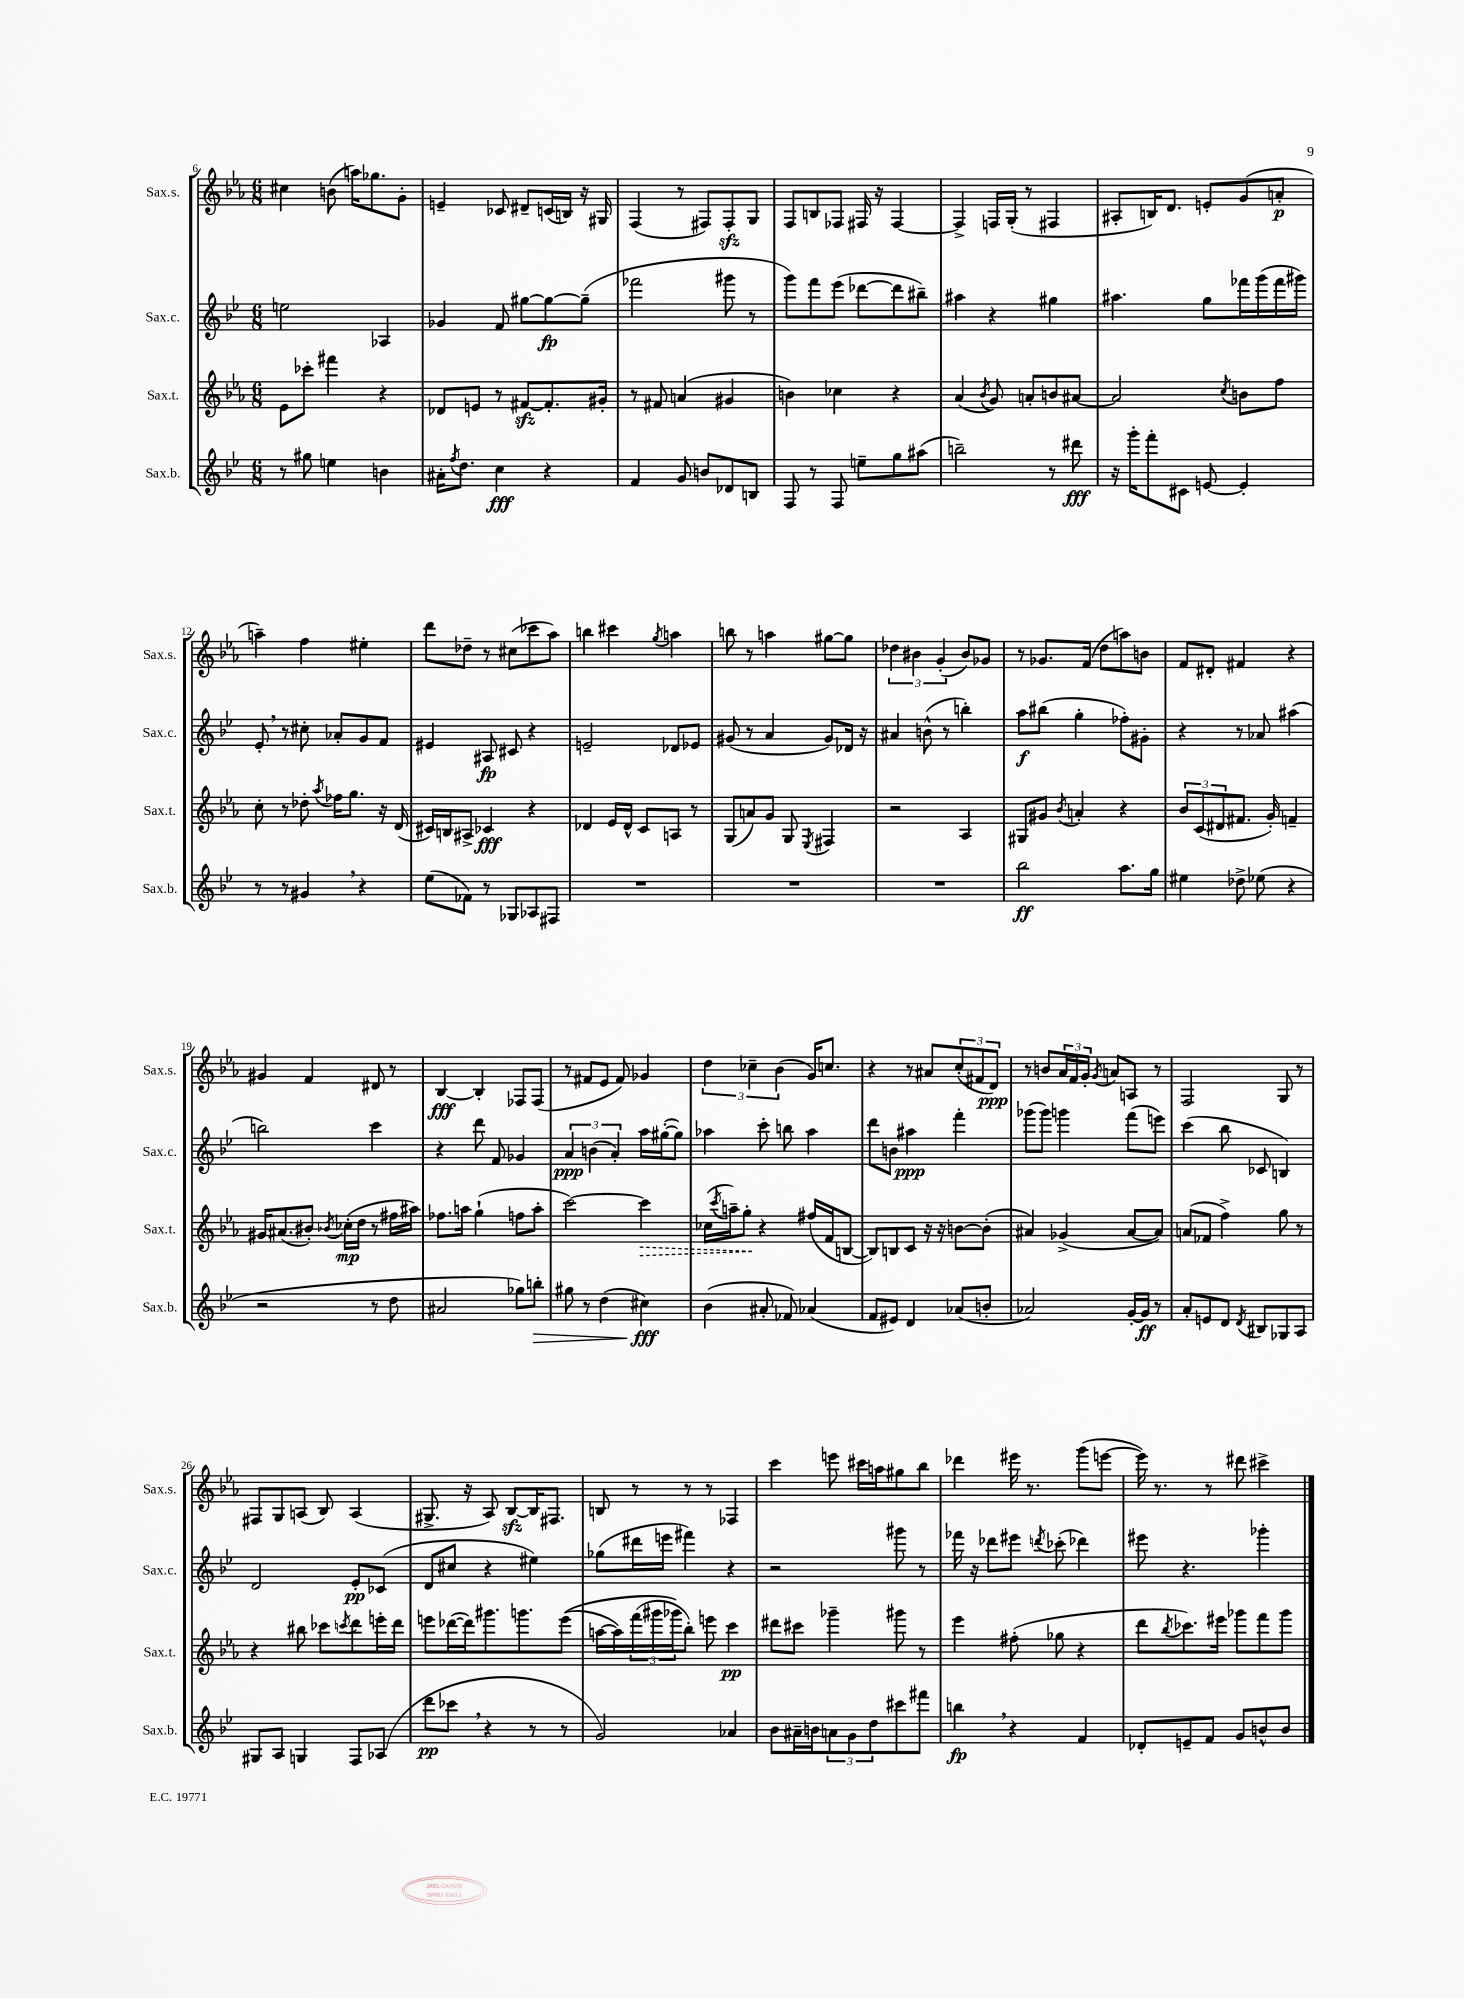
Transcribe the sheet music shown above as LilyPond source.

<<
\new StaffGroup <<
\new Staff = "s0" \with { instrumentName = "Sax.s." shortInstrumentName = "Sax.s." } {
    \clef treble \key ees \major \numericTimeSignature \time 6/8
    cis''4 b'8( a''16) ges''8. g'8-. |
    e'4-- ces'8 dis'8-- c'16( b16) r16 gis16 |
    f4( r8 fis8) fis8-.\sfz g8 |
    f8 b8 fes8 fis16 r16 fis4~ |
    fis4-> f16 g16-.( r8 fis4 |
    ais8-. b16) d'8. e'8-. g'8( a'8-.\p |
    a''4--) f''4 eis''4-. |
    d'''8 des''8-- r8 cis''8( ces'''8 aes''8) |
    b''4 cis'''4 \acciaccatura { g''8 } a''4 |
    b''8 r8 a''4 gis''8~ gis''8 |
    \tuplet 3/2 { des''4 bis'4 g'4-.( } bis'8) ges'8 |
    r8 ges'8. f'16( d''8 a''8) b'8 |
    f'8 dis'8-. fis'4 r4 |
    gis'4 f'4 dis'8 r8 |
    bes4~\fff bes4-. fes8 fes8( |
    r8 fis'8 ees'8 fis'8) ges'4 |
    \tuplet 3/2 { d''4 ces''4-- bes'4( } g'16) c''8. |
    r4 r8 ais'8 \tuplet 3/2 { c''8-.( fis'8 d'8\ppp) } |
    r8 b'8 \tuplet 3/2 { aes'16 f'16 g'16-. } \acciaccatura { g'8 } a'8 a8 r8 |
    f2 g8 r8 |
    fis8 g8 a8( bes8) a4( |
    gis8.-> r16 aes8) bes8~\sfz bes16 fis8. |
    b8 r8 r8 r8 fes4 |
    c'''4 e'''8 cis'''16 a''16 gis''8 bes''8 |
    des'''4 eis'''16 r8. g'''8( e'''8~ |
    e'''16) r8. r8 dis'''8 cis'''4-> \bar "|." |
}
\new Staff = "s1" \with { instrumentName = "Sax.c." shortInstrumentName = "Sax.c." } {
    \clef treble \key bes \major \numericTimeSignature \time 6/8
    e''2 aes4 |
    ges'4 f'8 gis''8~ gis''8~\fp gis''8--( |
    fes'''2 gis'''8 r8 |
    g'''8) f'''8 ees'''8( des'''8~ des'''8 bis''8--) |
    ais''4 r4 gis''4 |
    ais''4. g''8 fes'''16 g'''16( fes'''16 gis'''16) |
    ees'8-. \breathe r8 cis''8-. aes'8-. g'8 f'8 |
    eis'4 ais8\fp cis'8 r4 |
    e'2-- des'8 ees'8 |
    gis'8( r8 a'4 gis'8) des'16 r16 |
    ais'4 b'8-^( r8 b''4-.) |
    a''8\f bis''8( g''4-. fes''8-.) gis'8-. |
    r4 r8 aes'8 ais''4( |
    b''2) c'''4 |
    r4 d'''8 f'8 ges'4 |
    \tuplet 3/2 { a'4\ppp b'4( a'4-.) } a''16 gis''16~-.( gis''8) |
    aes''4 c'''8-. b''8 aes''4 |
    d'''8 b'8 ais''4\ppp f'''4-. |
    ges'''8( ges'''8) g'''4 f'''8( e'''8) |
    c'''4( bes''8 ces'8 b4) |
    d'2 ees'8-.\pp ces'8( |
    d'8 cis''8 r4 eis''4) |
    ges''8( dis'''16 e'''16 fis'''4) r4 |
    r2 gis'''8 r8 |
    fes'''16 r16 des'''8 eis'''8 \acciaccatura { d'''8 } ces'''8-.( des'''4) |
    eis'''8 r4. ges'''4-. \bar "|." |
}
\new Staff = "s2" \with { instrumentName = "Sax.t." shortInstrumentName = "Sax.t." } {
    \clef treble \key ees \major \numericTimeSignature \time 6/8
    ees'8 ces'''8-. fis'''4 r4 |
    des'8 e'8 r8 fis'8~\sfz fis'8.-. gis'16-. |
    r8 fis'8 a'4( gis'4 |
    b'4) ces''4 r4 |
    aes'4( \acciaccatura { bes'8 } g'8) a'8-. b'8 ais'8~ |
    ais'2 \acciaccatura { c''8 } b'8 f''8 |
    c''8-. r8 des''8-. \acciaccatura { aes''8 } fes''16 g''8. r16 d'16( |
    cis'16) b16 ais8-> ces'4\fff r4 |
    des'4 ees'16 des'16-^ c'8 a8 r8 |
    g8( a'8) g'8 g8 \acciaccatura { ees8 } fis4 |
    r2 aes4 |
    gis8 gis'8 \acciaccatura { bes'8 } a'4-. r4 |
    \tuplet 3/2 { bes'8 c'8( dis'8 } fis'8. g'16-.) f'4-- |
    gis'16 ais'8.( bis'8-.) \acciaccatura { bes'8 } ces''16-.\mp( d''16 r8 fis''16 ais''16) |
    fes''8. a''16 g''4-!( f''8 a''8-. |
    c'''2~) \once \override Hairpin.style = #'dashed-line c'''4\> |
    ces''16( \acciaccatura { c'''8 } a''16--) g''8-.\! r4 fis''16( f'16 b8~ |
    b8) b8 c'8 r16 r16 b'8~ b'8-.( |
    ais'4) ges'4->( ais'8~ ais'8) |
    a'8( fes'8 f''4->) g''8 r8 |
    r4 bis''8 ces'''8 \acciaccatura { c'''8 } d'''8 e'''16-. d'''16 |
    e'''8 des'''16~( des'''16) gis'''8. g'''8. e'''8(\( |
    a''16~ a''16) \tuplet 3/2 { f'''16( gis'''16 ges'''16\) } bes''8-.) e'''8 c'''4\pp |
    dis'''8 cis'''8 ges'''4-- gis'''8 r8 |
    ees'''4 fis''8-.( ges''8 r4 |
    d'''8 \acciaccatura { bes''8 } ces'''8.) eis'''16 ges'''8 f'''8 ges'''8 \bar "|." |
}
\new Staff = "s3" \with { instrumentName = "Sax.b." shortInstrumentName = "Sax.b." } {
    \clef treble \key bes \major \numericTimeSignature \time 6/8
    r8 gis''8 e''4 b'4 |
    ais'16-. \acciaccatura { f''8 } d''8. c''4\fff r4 |
    f'4 g'8 b'8 des'8 b8 |
    f8 r8 f8 e''8-- g''8 ais''8( |
    b''2--) r8 dis'''8\fff |
    r16 g'''16-. f'''8-. cis'8 e'8~ e'4-. |
    r8 r8 gis'4 \breathe r4 |
    ees''8( fes'8) r8 ges8 aes8 fis8 |
    R2. |
    R2. |
    R2. |
    bes''2\ff a''8. g''16 |
    eis''4 des''8-> ees''8( r4 |
    r2 r8 d''8 |
    ais'2 ges''8) b''8-.\> |
    gis''8 r8 d''4( cis''4\fff\!) |
    bes'4( ais'8-. fes'8) aes'4( |
    f'8 eis'8) d'4 aes'8( b'8-. |
    aes'2) g'16~-. g'16\ff r8 |
    a'8-. e'8 d'8 \acciaccatura { d'8 } bis8 ges8 a8 |
    gis8 a8 g4 f8 aes8( |
    d'''8\pp ces'''8 \breathe r4 r8 r8 |
    g'2) aes'4 |
    bes'8 ais'16-- b'16 \tuplet 3/2 { a'8 g'8 d''8 } cis'''8 fis'''8 |
    b''4\fp \breathe r4 f'4 |
    des'8-. e'8-- f'8 g'8 b'8-^ b'8 \bar "|." |
}
>>
>>
\layout { \context { \Score currentBarNumber = #6 } }
